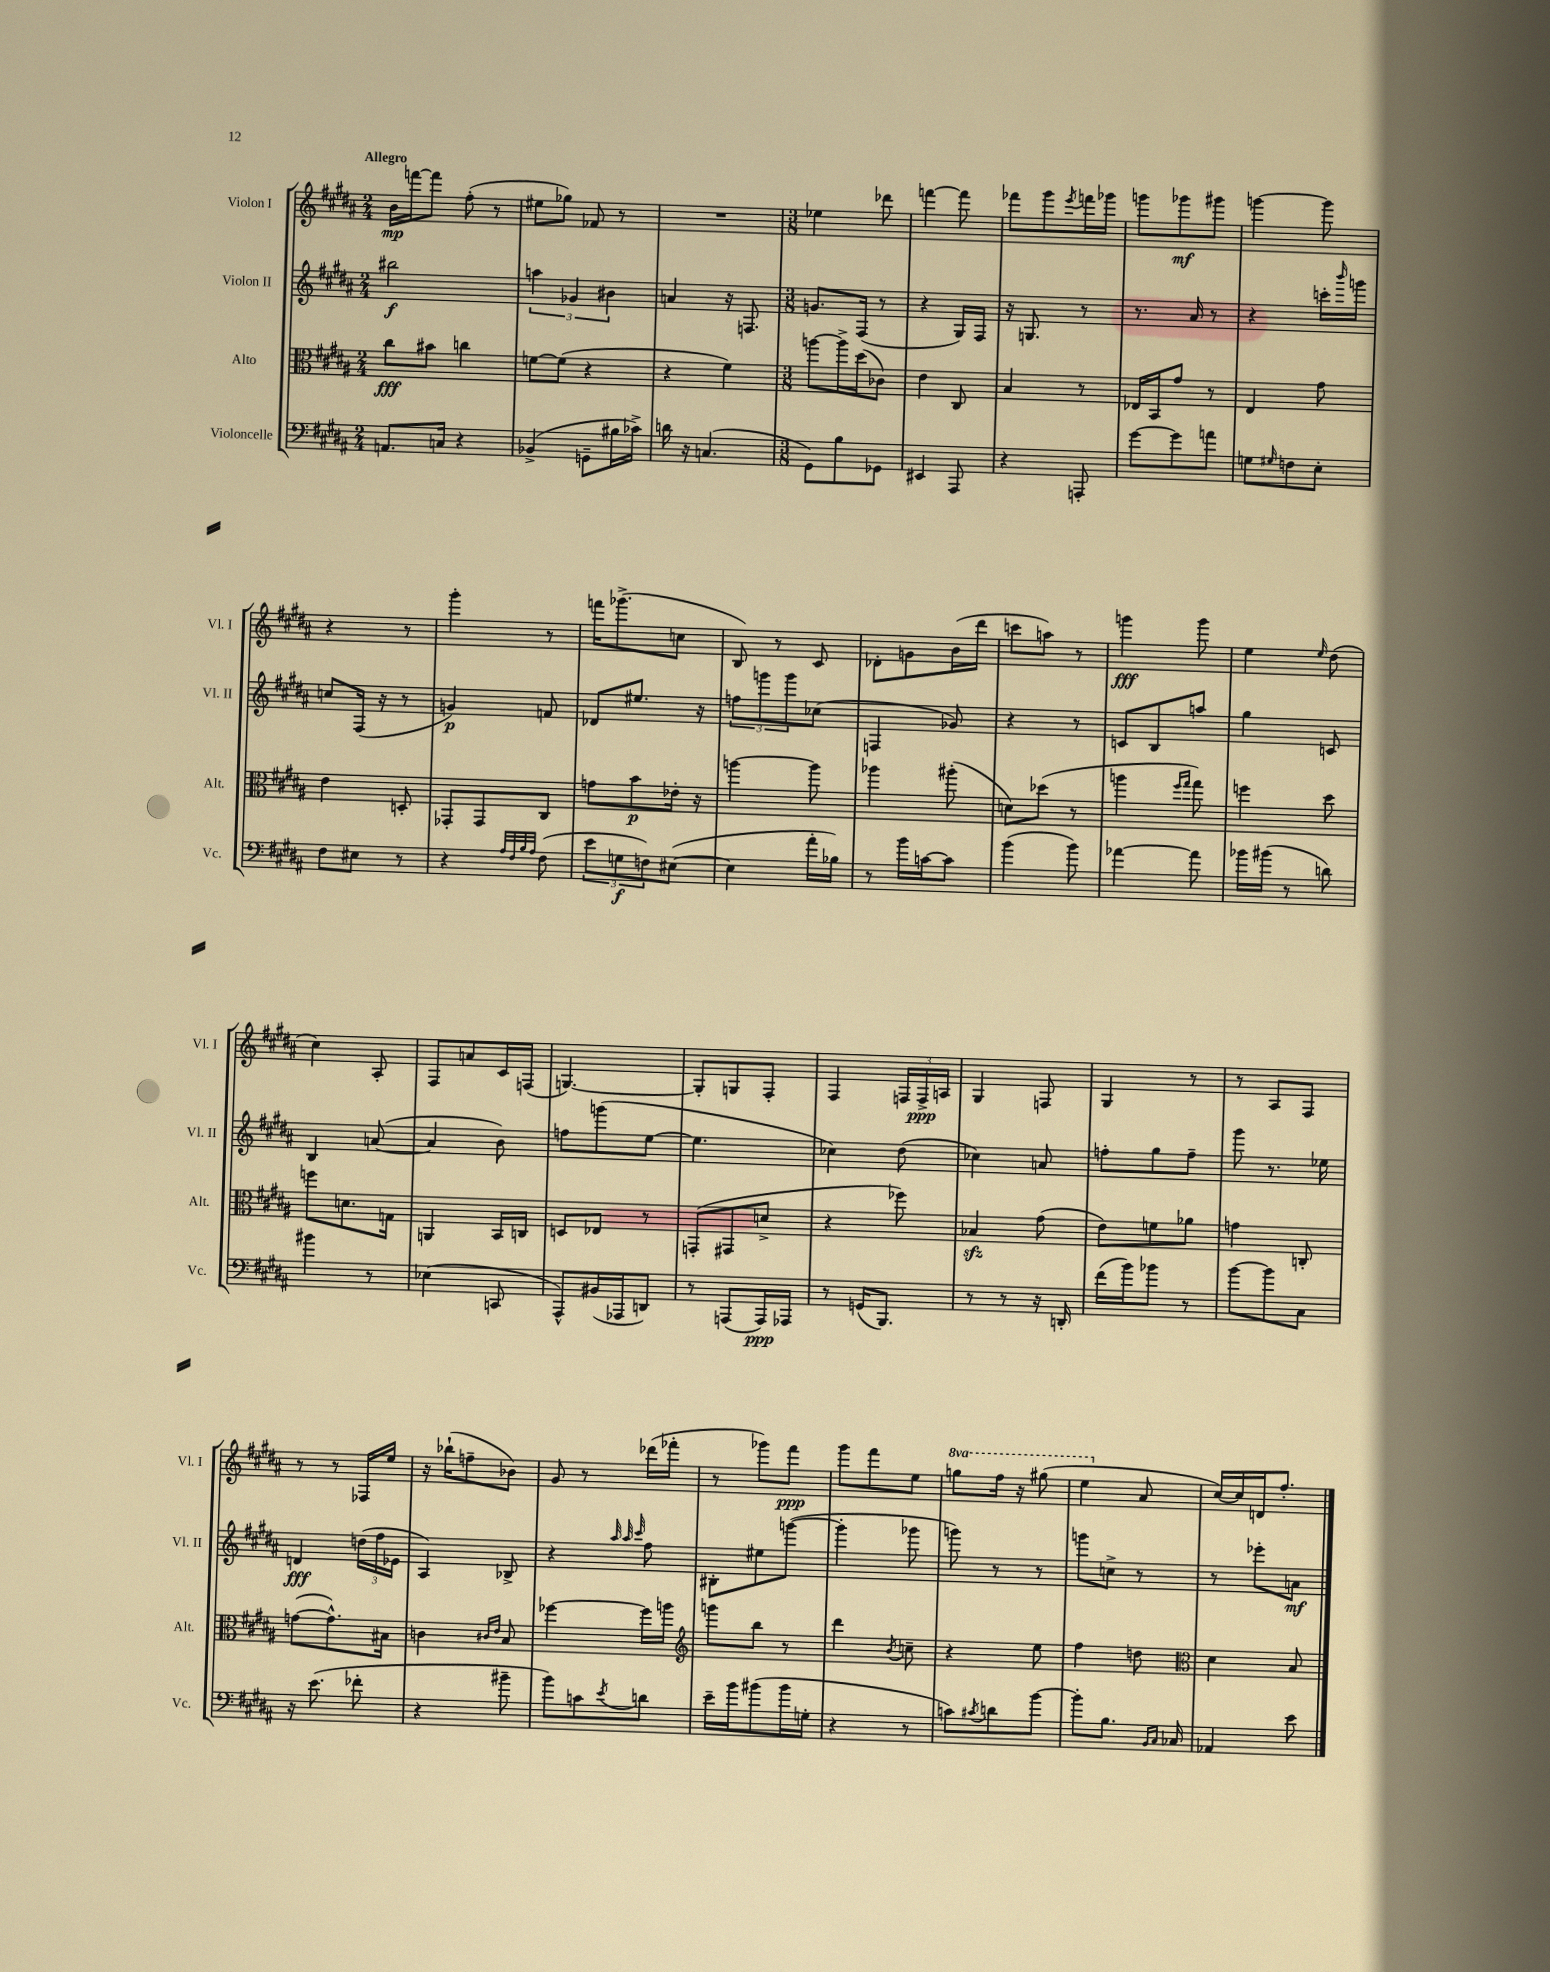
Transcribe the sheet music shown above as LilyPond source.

<<
\new StaffGroup <<
\new Staff = "s0" \with { instrumentName = "Violon I" shortInstrumentName = "Vl. I" } {
    \clef treble \key b \major \numericTimeSignature \time 2/4 \set Staff.ottavationMarkups = #ottavation-simple-ordinals \tempo "Allegro"
    b'16\mp f'''16~ f'''8 fis''8-.( r8 |
    eis''8 ges''8) fes'8 r8 |
    R2 |
    \numericTimeSignature \time 3/8 ees''4 des'''8 |
    f'''4~ f'''8 |
    fes'''8 gis'''8 \acciaccatura { e'''8 } f'''16 ges'''16 |
    g'''8 ges'''8\mf gis'''8 |
    g'''4~ g'''8 |
    r4 r8 |
    gis'''4-. r8 |
    f'''16 ges'''8.->( c''8 |
    b8) r8 cis'8 |
    des'8-. g'8 b'16( dis'''16 |
    c'''8 a''8) r8 |
    g'''4\fff g'''8 |
    e''4 \grace { e''16 } dis''8( |
    cis''4) ais8-. |
    fis8 a'8 cis'16 f16( |
    g4.~) |
    g8-. g8 fis8-. |
    fis4 \tuplet 3/2 { f16 f16->\ppp a16 } |
    gis4 f8 |
    gis4 r8 |
    r8 ais8 fis8 |
    r8 r8 fes16 e''16 |
    r16 bes''16-!( f''8-- bes'8) |
    gis'8 r8 des'''16( fes'''16-. |
    r8 ges'''8) fis'''8\ppp |
    gis'''8 fis'''8 e''8 |
    \ottava #1 g'''8 fis'''16 r16 gis'''8( |
    e'''4 \ottava #0 ais'8 |
    cis''16~) cis''16 d'16 fis''8.-. \bar "|." |
}
\new Staff = "s1" \with { instrumentName = "Violon II" shortInstrumentName = "Vl. II" } {
    \clef treble \key b \major \numericTimeSignature \time 2/4
    bis''2\f |
    \tuplet 3/2 { a''4 ges'4 bis'4 } |
    a'4 r16 f8. |
    \numericTimeSignature \time 3/8 g'8. fis16( r8 |
    r4 gis16) fis16 |
    r16 g8. r8 |
    r8. ais'16 r8 |
    r4 c'''16-. \grace { b'''16 } g'''16 |
    c''8 fis16( r16 r8 |
    g'4\p) f'8 |
    des'8 eis''8. r16 |
    \tuplet 3/2 { f''8 g'''8 g'''8 } ces''8( |
    f4 ges'8) |
    r4 r8 |
    c'8 b8 a''8 |
    gis''4 c'8 |
    b4 a'8~( |
    a'4 b'8) |
    f''8 g'''8( e''8~ |
    e''4. |
    ces''4) dis''8( |
    ces''4) a'8 |
    f''8-. gis''8 f''8-- |
    gis'''8 r8. ees''16 |
    d'4\fff \tuplet 3/2 { d''16( fis''16 ees'16 } |
    ais4) bes8-> |
    r4 \grace { ais''32 ais''32 cis'''32 } fis''8 |
    bis8-. eis''8 g'''8~( |
    g'''4-. ges'''8 |
    g'''8) r8 r8 |
    g'''8 c''8-> r8 |
    r8 ees'''8-. a'8\mf \bar "|." |
}
\new Staff = "s2" \with { instrumentName = "Alto" shortInstrumentName = "Alt." } {
    \clef alto \key b \major \numericTimeSignature \time 2/4
    cis''8\fff bis'8 c''4 |
    f'8~ f'8( r4 |
    r4 fis'4) |
    \numericTimeSignature \time 3/8 a''8~ a''16-> dis''16( ces'8) |
    e'4 cis8 |
    b4 r8 |
    ees16 b,16 gis'8 r8 |
    e4 gis'8 |
    e'4 d8-. |
    ges,8-. ges,8 cis8 |
    g'8 b'8\p ees'16-. r16 |
    a''4~ a''8 |
    aes''4 ais''8-.( |
    d'8) des''8( r8 |
    a''4 \grace { fis''16 gis''16 } gis''8) |
    f''4 dis''8 |
    f''8 d'8. g16 |
    a,4 b,16 c16 |
    d8 ees8 r8 |
    g,8-.( gis,8 d'8-> |
    r4 fes''8) |
    bes4\sfz gis'8( |
    e'8) f'8 aes'8 |
    g'4 c8-. |
    g'8~( g'8.-^) bis16 |
    c'4 \grace { cis'16 e'16 } b8 |
    fes''4~ fes''16 a''16 |
    \clef treble g'''8 b''8 r8 |
    dis'''4 \acciaccatura { b'8 } c''8-- |
    r4 e''8 |
    fis''4 d''8 |
    \clef alto dis'4 b8 \bar "|." |
}
\new Staff = "s3" \with { instrumentName = "Violoncelle" shortInstrumentName = "Vc." } {
    \clef bass \key b \major \numericTimeSignature \time 2/4
    a,8. c16 r4 |
    bes,4->( g,8-- bis16 ces'16->) |
    d'16 r16 c4.( |
    \numericTimeSignature \time 3/8 gis,8) b8 ges,8 |
    eis,4 ais,,8 |
    r4 a,,8-. |
    gis'8~ gis'8 a'8 |
    g8 \grace { gis16 } f8 e8-. |
    fis8 eis8 r8 |
    r4 \grace { ais32 fis32 b32 ais32 } fis8( |
    \tuplet 3/2 { e'8 g8\f f8) } eis8~( |
    eis4 ais'16-. bes16) |
    r8 b'16 c'16~ c'8 |
    b'4( b'8) |
    aes'4~ aes'8 |
    bes'16 bis'16( r8 d'8) |
    bis'4 r8 |
    ees4( c,8 |
    ais,,8-^) bis,16( aes,,16 d,8) |
    r8 a,,8( a,,16\ppp) aes,,16 |
    r8 g,16( b,,8.) |
    r8 r8 r16 d,16-. |
    fis'16( b'16) bes'8 r8 |
    b'8~ b'8 cis8 |
    r16 e'8.( fes'8-. |
    r4 bis'8-- |
    b'8) c'8 \acciaccatura { e'8 } d'8 |
    e'16-- b'16 bis'8( bis'16 g16-. |
    r4 r8 |
    c'8) \acciaccatura { cis'8 } d'8 b'8~ |
    b'8-. b8. \grace { b,16 cis16 } ces16 |
    aes,4 e'8 \bar "|." |
}
>>
>>
\layout { \context { \Score \remove "Bar_number_engraver" } }
